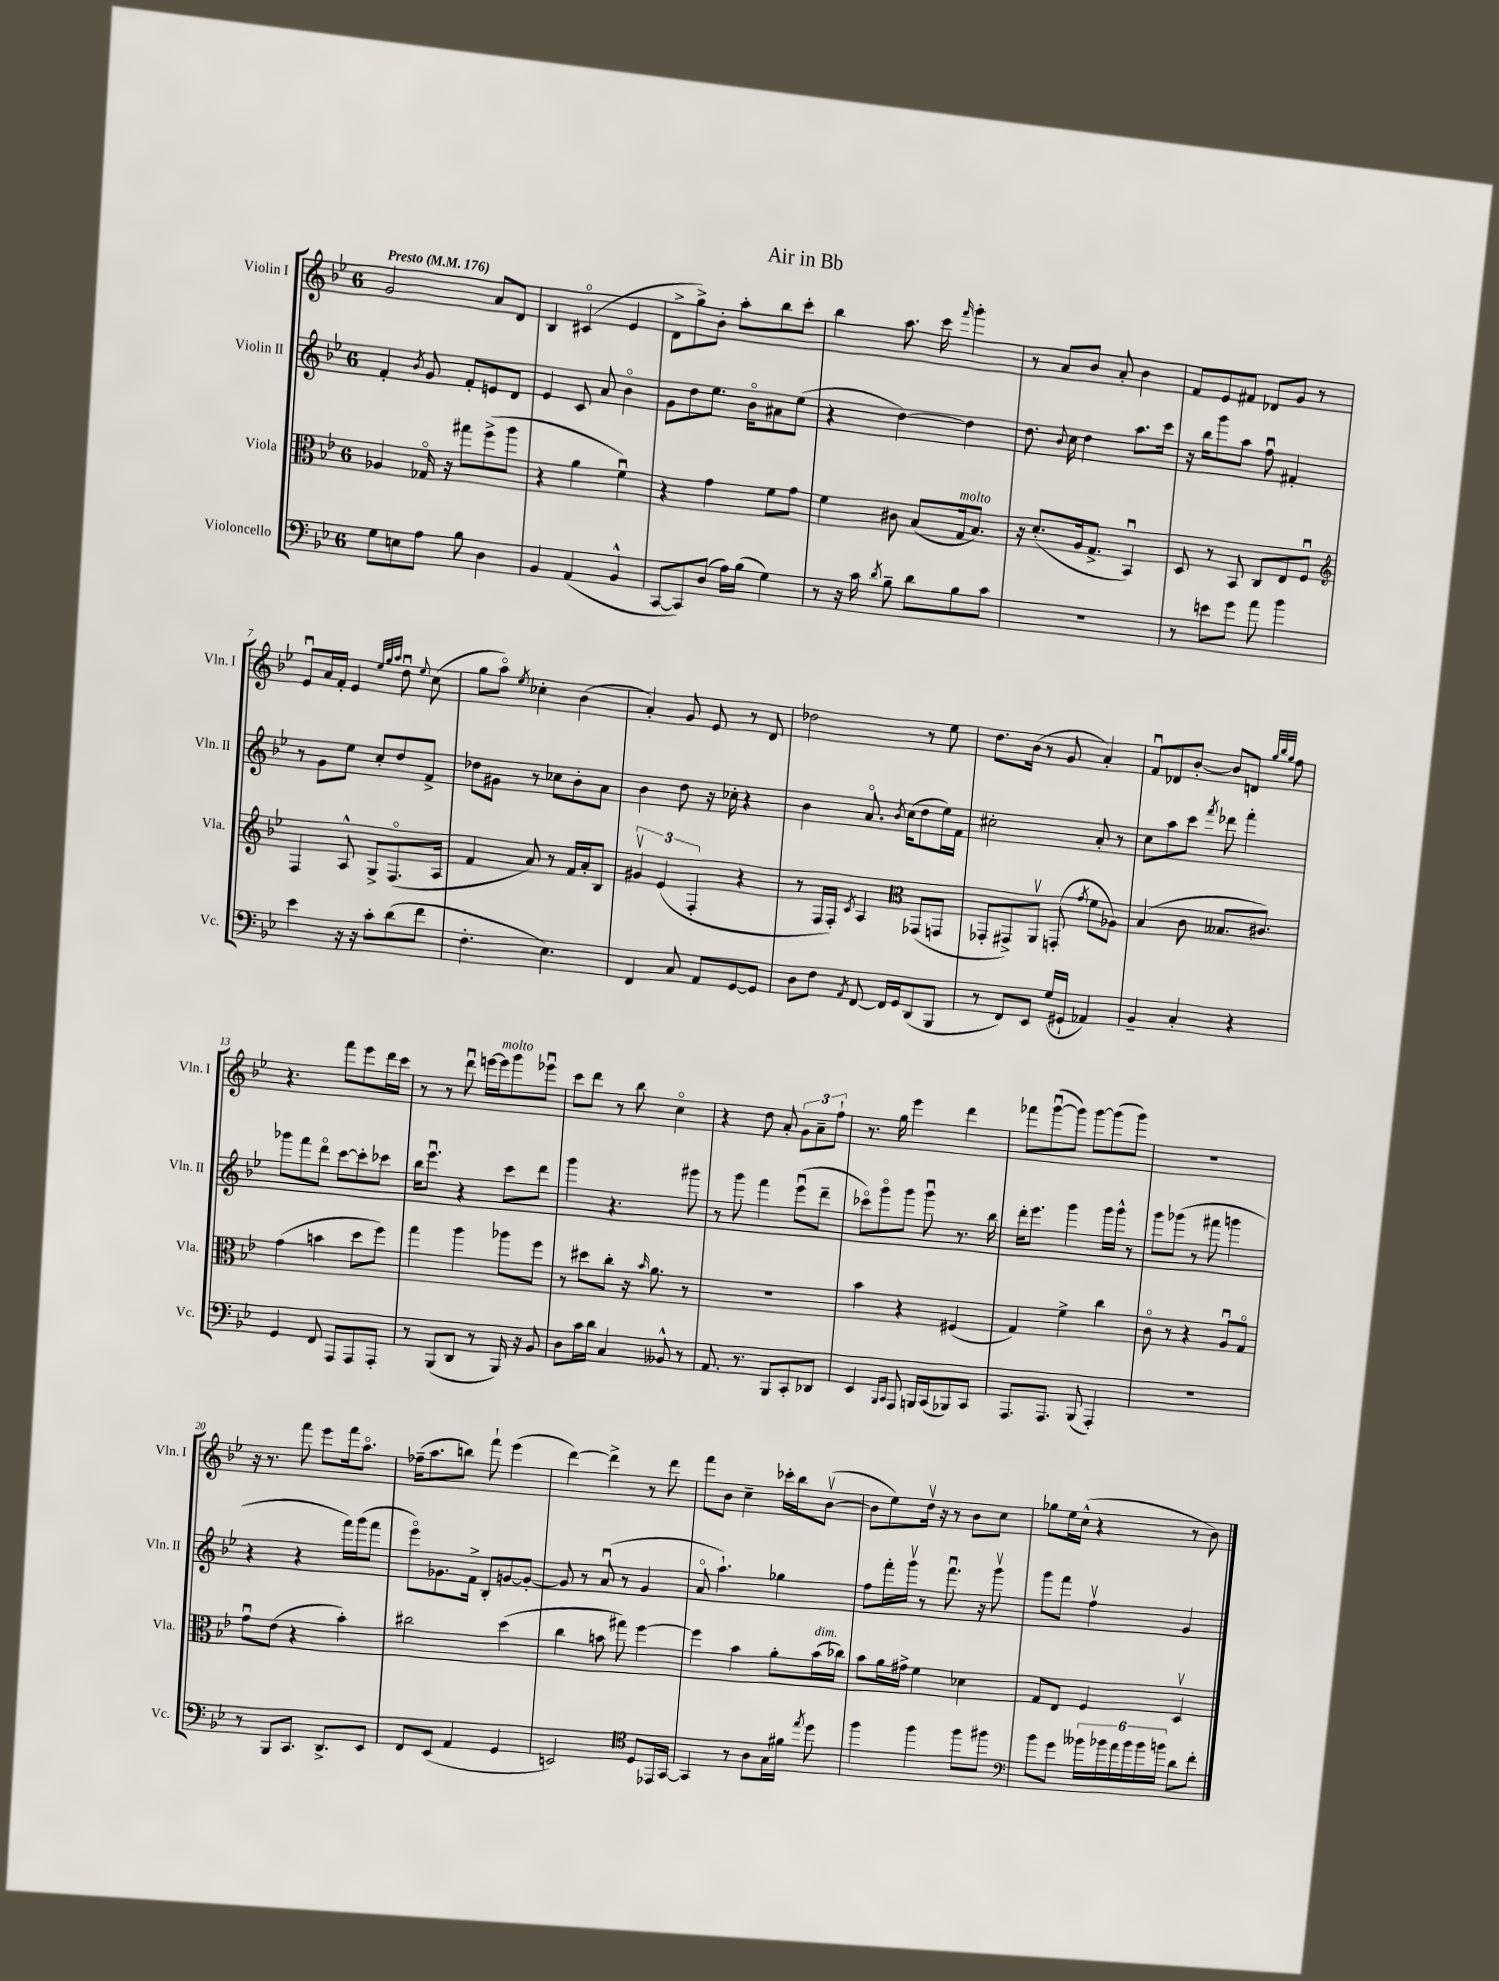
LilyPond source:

\header { title = "Air in Bb" }
<<
\new StaffGroup <<
\new Staff = "s0" \with { instrumentName = "Violin I" shortInstrumentName = "Vln. I" } {
    \clef treble \key bes \major \once \override Staff.TimeSignature.style = #'single-digit \time 6/8 \tempo "Presto" 4 = 176
    \autoBeamOff g'2 a'8[ d'8] |
    bes4 cis'4\flageolet( ees'4 |
    d'8[-> g''8->) bes'8]-. a''8[-. bes''8 c'''8]-. |
    bes''4 a''8. c'''16 \grace { f'''16 } g'''4-. |
    r8 a'8[ bes'8] a'8-. bes'4 |
    f'8[ ees'8 fis'8] des'8[ g'8] r8 |
    ees'8[\downbow a'16 f'16]-. ees'4 \grace { ees''32[ g''32 a''32] } d''8\downbow \appoggiatura { ees''8 } c''8( |
    g''8[ a''8]\flageolet) \acciaccatura { ees''8 } ces''4-. bes'4( |
    a'4-.) g'8 ees'8 r8 d'8 |
    des''2 r8 ees''8 |
    d''8.[ bes'16]( r8 g'8 a'4-.) |
    f'8[\downbow des'8 bes'8]~-. bes'8[ d'8] \grace { g''32[ bes''32 g''32] } f''8 |
    r4. f'''8[ ees'''8 d'''16 c'''16] |
    r8 r8 d'''8\downbow e'''16[~ e'''16^\markup { \italic "molto" } g'''8 ees'''8]\downbow |
    c'''8[ d'''8] r8 bes''8 c''4\flageolet |
    r4 d''8 a'8-. \tuplet 3/2 { g'8[ a'8-- f''8]-! } |
    r8. g''16 ees'''4 d'''4 |
    fes'''8[ g'''8~\downbow( g'''8]) g'''8[~ g'''8( g'''8]) |
    R2. |
    r16 r8. f'''8 ees'''8[ f'''16 a''8.]\flageolet |
    fes''16[--( a''8. b''8]) f'''8-! ees'''4( |
    d'''4~) d'''4-> r8 d'''8 |
    f'''8[ bes'8] c''4-- ces'''16[-. bes''16 bes'8]~\upbow( |
    bes'8[ ees''8) d''16]\upbow r16 r8 bes'8[ c''8] |
    ges''8[ ees''16 c''16]-^( r4 r8 bes'8) \bar "|." |
}
\new Staff = "s1" \with { instrumentName = "Violin II" shortInstrumentName = "Vln. II" } {
    \clef treble \key bes \major \once \override Staff.TimeSignature.style = #'single-digit \time 6/8
    \autoBeamOff f'4-. \acciaccatura { bes'8 } g'8 f'8[-. e'8 d'8] |
    ees'4 c'8 a'8 bes'4\flageolet |
    g'8[ d''8 ees''8.] bes'16[\flageolet ais'8 ees''8]( |
    r4 d''4~) d''4 |
    d''8. \appoggiatura { bes'8 } c''16 d''4 a''8.[ c'''16] |
    r16 bes''16[ g'''8 a''8] f''8\downbow fis'4-. |
    r8 g'8[ ees''8] c''8[-. d''8 f'8]-> |
    des''8[ gis'8] r8 ces''8[ bes'8-. a'8] |
    bes'4 d''8 r16 ces''16-. r4 |
    bes'4 a'8.\flageolet \acciaccatura { bes'8 } c''16[( d''8 ees''16) f'16] |
    cis''2-. a'8-. r8 |
    c''8[ a''8 c'''8] \acciaccatura { f'''8 } des'''8 f'''4-. |
    ges'''8[ f'''8 d'''8]\flageolet c'''8[~ c'''8-. ces'''8] |
    bes''16[ ees'''8.]\downbow r4 c'''8[ d'''8] |
    g'''4 r4. gis'''8 |
    r8 g'''8 f'''4 ees'''8[\downbow( d'''8]-- |
    ces'''8[\flageolet) g'''8\flageolet g'''8] g'''8\downbow r8. bes''16 |
    d'''16[-. ees'''8.] g'''4 g'''16[ g'''16]-^ r8 |
    g'''8[ ges'''8]( r8 fis'''8 g'''4 |
    r4 r4 f'''16[) g'''16( f'''8] |
    ees'''8[\flageolet) ges'8. f'16]-> bes8[-. g'8~ g'8]~-. |
    g'8 r8 a'8\downbow( r8 g'4 |
    a'8\flageolet a''4.-!) ges''4 |
    f''8[ f'''16-. g'''16]\upbow r8 f'''8.\downbow r16 g'''8\upbow |
    g'''8[ f'''8] f''4\upbow g'4 \bar "|." |
}
\new Staff = "s2" \with { instrumentName = "Viola" shortInstrumentName = "Vla." } {
    \clef alto \key bes \major \once \override Staff.TimeSignature.style = #'single-digit \time 6/8
    \autoBeamOff aes4 ges16\flageolet r16 gis''8[ f''8->( a''8] |
    r4 a'4 f'4\downbow) |
    r4 g'4 f'8[ g'8] |
    f'4 cis'8 bes8[( g16^\markup { \italic "molto" } bes8.]) |
    r16 d'8.[-.( a16 g8.]-> bes,4\downbow) |
    d8 r8 bes,8 c8[ ees8 f8]\downbow |
    \clef treble f4 a8-^ g8[-> f8.\flageolet( a16] |
    f'4 a'8) r8 f'16[ a'16-. bes8] |
    \tuplet 3/2 { gis'4\upbow ees'4( f4-. } r4 |
    r8 f16[ f16]-.) \acciaccatura { c'8 } a4 \clef alto ges,8[( g,8] |
    ges,8[-. gis,8->) a,8]\upbow g,8-.( \acciaccatura { g'8 } f'8[ aes8]) |
    bes4( c'8 beses8.[ cis'8.]) |
    g'4( b'4 d''8[ f''8]) |
    g''4 a''4 aes''8[ f''8] |
    r8 dis''8[ c''8]-. r16 \grace { bes'16 } a'8. r8 |
    R2. |
    bes'4 r4 fis4( |
    g4) f'4-> c''4 |
    c'8\flageolet r8 r4 a8[\downbow g8]\flageolet |
    g'8[\downbow ees'8]( r4 bes'4-.) |
    cis''2 d''4( |
    c''4 b'8 gis''8) f''4~ |
    f''4 bes'4 a'8[-. bes'16^\markup { \italic "dim." }( ces''16]) |
    bes'8[ a'16 gis'16]-> f'4 des'4 |
    g8[ ees8] f4 d4\upbow \bar "|." |
}
\new Staff = "s3" \with { instrumentName = "Violoncello" shortInstrumentName = "Vc." } {
    \clef bass \key bes \major \once \override Staff.TimeSignature.style = #'single-digit \time 6/8
    \autoBeamOff g8[ e8 a8] bes8 d4 |
    bes,4 a,4( bes,4-^ |
    c,8[~ c,8) d8]( a16[) bes16]( g4) |
    r8 r16 c'16 \acciaccatura { d'8 } bes8-- d'8[ bes8 c'8] |
    R2. |
    r8 e'8[ g'8] a'8 bes'4 |
    ees'4 r16 r16 c'8[-. d'8( f'8] |
    f4.-. ees4.) |
    f,4 c8 a,8[ g,8~ g,8] |
    d8[ f8] \acciaccatura { a,8 } f,8~ f,16[ g,16 d,8( bes,,8] |
    r8 f,8[) ees,8] g16[( gis,16]-! aes,4) |
    bes,4-- c4-. r4 |
    g,4 f,8 a,,8[ a,,8 a,,8]-. |
    r8 bes,,8[( d,8] r8 bes,,16) r16 bes,8 |
    d8[ c'16 d'16] c4 beses,8-^ r8 |
    a,8. r8. bes,,8[ c,8-. des,8] |
    ees,4 \grace { bes,,16[ c,16] } a,,8 b,,16[ c,16( bes,,8) c,8] |
    a,,8.[ a,,8.] bes,,8( a,,4-.) |
    R2. |
    r8 bes,,8[ c,8.] d,8.[-> ees,8] |
    f,8[ ees,8]( a,4 g,4 |
    e,2) \clef tenor d8[ ees,16 g,16]~ |
    g,4 r8 a8[ g16 fis'16] \acciaccatura { ees''8 } d''8 |
    f''4 f''4 f''8[ fis''8] |
    \clef bass bes'8[ g'8] \tuplet 6/4 { beses'16[ bes'16 a'16 bes'16 bes'16 b'16] } d'8[ f'8]-. \bar "|." |
}
>>
>>
